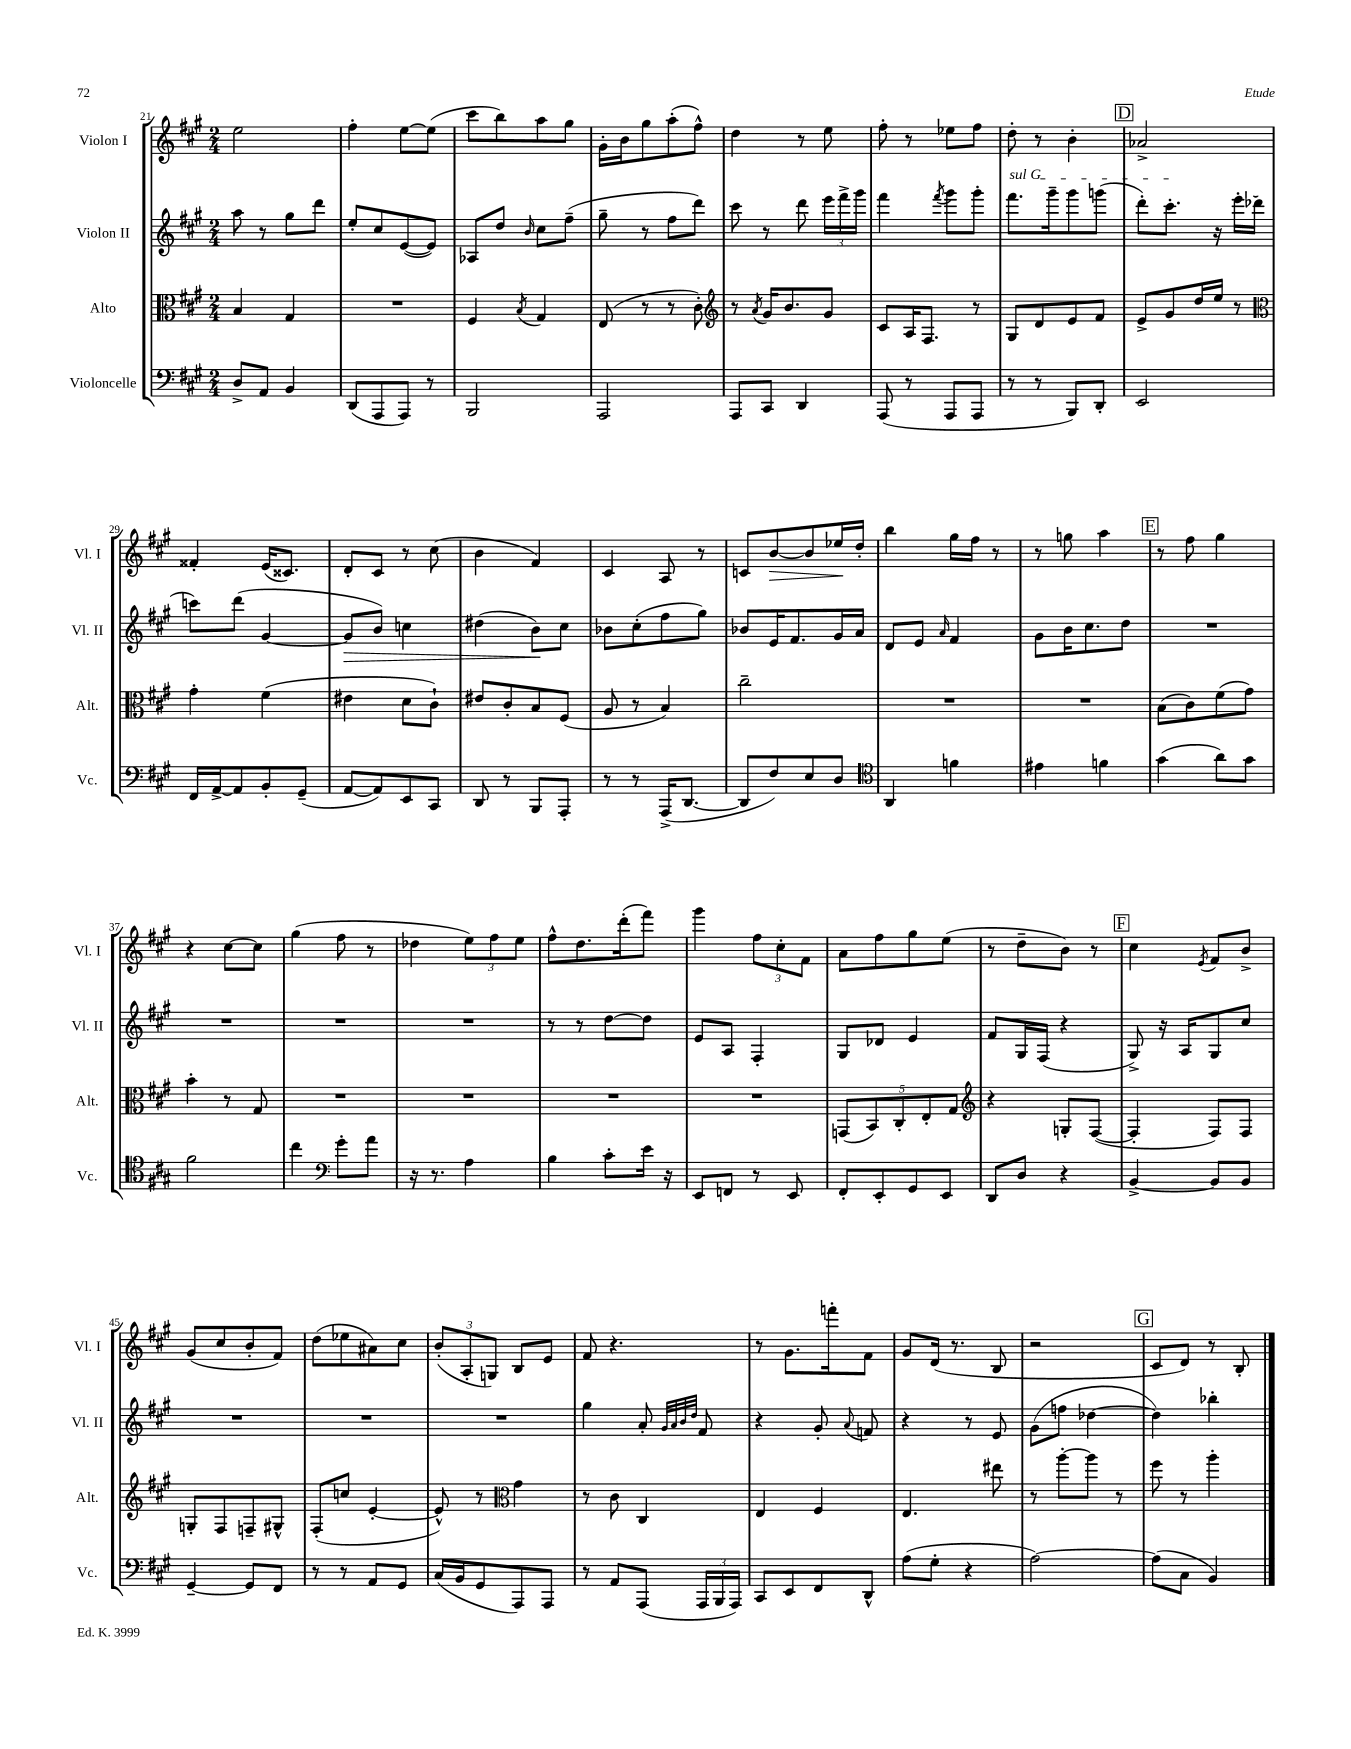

**kern	**kern	**kern	**kern
*staff4	*staff3	*staff2	*staff1
*clefF4	*clefC3	*clefG2	*clefG2
*k[f#c#g#]	*k[f#c#g#]	*k[f#c#g#]	*k[f#c#g#]
*M2/4	*M2/4	*M2/4	*M2/4
8D^	4B	8aa	2ee
8AA	.	8r	.
4BB	4G#	8gg#	.
.	.	8ddd	.
=	=	=	=
(8DD	2r	8ee'	4ff#'
8AAA	.	8cc#	.
8AAA)	.	([8e	[8ee
8r	.	8e])	(8ee]
=	=	=	=
2BBB	4F#	8A-	8ccc#
.	.	8dd	8bb)
.	8qB	16qqb	.
.	4G#	8cc#	8aa
.	.	(8ff#~	8gg#
=	=	=	=
2AAA	(8E	8gg#~	16g#'
.	.	.	16b
.	8r	8r	8gg#
.	8r	8ff#	(8aa'
.	8c#')	8ddd)	8ff#^^)
=	=	=	=
*	*clefG2	*	*
8AAA	8r	8ccc#	4dd
.	8qa	.	.
8CC#	16g#	8r	.
.	8.b	.	.
4DD	.	8ddd	8r
.	8g#	24eee	8ee
.	.	24fff#^	.
.	.	24ggg#	.
=	=	=	=
(8AAA	8c#	4fff#	8ff#'
8r	16A	.	8r
.	8.F#	.	.
.	.	8qfff#	.
8AAA	.	8ggg#	8ee-
8AAA	8r	8ggg#'	8ff#
=	=	=	=
8r	8G#	8.fff#	8dd'
8r	8d	.	8r
.	.	16ggg#~	.
8BBB)	8e	8ggg#	4b'
8DD'	8f#	(8ggg	.
=	=	=	=
2EE	8e^	8ddd')	2a-^
.	8g#	8.ccc#'	.
.	16dd	.	.
.	16ee	16r	.
.	8r	16eee'	.
.	.	(16ddd-	.
=	=	=	=
*	*clefC3	*	*
16FF#	4g#'	8ccc)	4f##'
[16AA^	.	.	.
8AA]	.	(8ddd	.
8BB'	(4f#	[4g#	(16e
.	.	.	8.c##)
(8GG#~	.	.	.
=	=	=	=
[8AA	4e#	8g#]	8d'
8AA])	.	8b)	8c#
8EE	8d	4cc	8r
8CC#	8c#`)	.	(8cc#
=	=	=	=
8DD	8e#	(4dd#	4b
8r	8c#'	.	.
8BBB	8B	8b)	4f#)
8AAA'	(8F#	8cc#	.
=	=	=	=
8r	8A	8b-	4c#
8r	8r	(8cc#'	.
(16AAA^	4B)	8ff#	8A
[8.DD	.	.	.
.	.	8gg#)	8r
=	=	=	=
8DD]	2cc#~	8b-	8c
8F#)	.	16e	[8b
.	.	8.f#	.
8E	.	.	8b]
8D	.	16g#	16ee-
.	.	16a	16dd'
=	=	=	=
*clefC4	*	*	*
4AA	2r	8d	4bb
.	.	8e	.
.	.	16qqa	.
4f	.	4f#	16gg#
.	.	.	16ff#
.	.	.	8r
=	=	=	=
4e#	2r	8g#	8r
.	.	16b	8gg
.	.	8.cc#	.
4f	.	.	4aa
.	.	8dd	.
=	=	=	=
(4g#	(8B	2r	8r
.	8c#)	.	8ff#
8a)	(8f#	.	4gg#
8g#	8g#)	.	.
=	=	=	=
2f#	4b'	2r	4r
.	8r	.	[8cc#
.	8G#	.	8cc#]
=	=	=	=
4cc#	2r	2r	(4gg#
*clefF4	*	*	*
8g#'	.	.	8ff#
8a	.	.	8r
=	=	=	=
16r	2r	2r	4dd-
8.r	.	.	.
4A	.	.	12ee)
.	.	.	12ff#
.	.	.	12ee
=	=	=	=
4B	2r	8r	8ff#^^
.	.	8r	8.dd
8c#'	.	[8dd	.
.	.	.	(16ddd'
16e	.	8dd]	8fff#)
16r	.	.	.
=	=	=	=
8EE	2r	8e	4ggg#
8FF	.	8A	.
8r	.	4F#'	12ff#
.	.	.	12cc#'
8EE	.	.	.
.	.	.	12f#
=	=	=	=
8FF#'	(10GG	8G#	8a
.	10BB)	.	.
8EE'	.	8d-	8ff#
.	10C#'	.	.
8GG#	.	4e	8gg#
.	10E'	.	.
8EE	.	.	(8ee
.	10G#	.	.
=	=	=	=
*	*clefG2	*	*
8DD	4r	8f#	8r
8D	.	16G#	8dd~
.	.	(16F#	.
4r	8G'	4r	8b)
.	([8F#	.	8r
=	=	=	=
[4BB^	4F#']	8G#^)	4cc#
.	.	16r	.
.	.	16A	.
.	.	.	8qe
8BB]	8F#)	8G#	8f#
8BB	8F#	8cc#	8b^
=	=	=	=
[4GG#~	8G'	2r	(8g#
.	8F#	.	8cc#
8GG#]	8F~	.	8b'
8FF#	8G#^^	.	8f#)
=	=	=	=
8r	(8F#'	2r	(8dd
8r	8cc	.	8ee-
8AA	[4e'	.	8a#)
8GG#	.	.	8cc#
=	=	=	=
(16C#	8e^^])	2r	(12b'
16BB	.	.	.
.	.	.	12A'
8GG#	8r	.	.
.	.	.	12G)
*	*clefC3	*	*
8AAA)	4g#	.	8B
8AAA	.	.	8e
=	=	=	=
8r	8r	4gg#	8f#
8AA	8c#	.	4.r
(8AAA	4C#	8a'	.
.	.	32qqg#	.
.	.	32qqa	.
.	.	32qqb	.
.	.	32qqdd	.
24AAA	.	8f#	.
24BBB	.	.	.
24AAA)	.	.	.
=	=	=	=
8CC#	4E	4r	8r
8EE	.	.	8.g#
8FF#	4F#	8g#'	.
.	.	.	16fff'
.	.	8qqa	.
8DD^^	.	8f	8f#
=	=	=	=
(8A	4.E	4r	8g#
8G#'	.	.	(16d
.	.	.	8.r
4r	.	8r	.
.	8ee#	8e	8B
=	=	=	=
[2A)	8r	(8g#	2r
.	[8aa'	8ff	.
.	8aa]	[4dd-	.
.	8r	.	.
=	=	=	=
(8A]	8ff#	4dd-])	8c#
8C#	8r	.	8d)
4BB)	4aa'	4bb-'	8r
.	.	.	8B'
==	==	==	==
*-	*-	*-	*-
